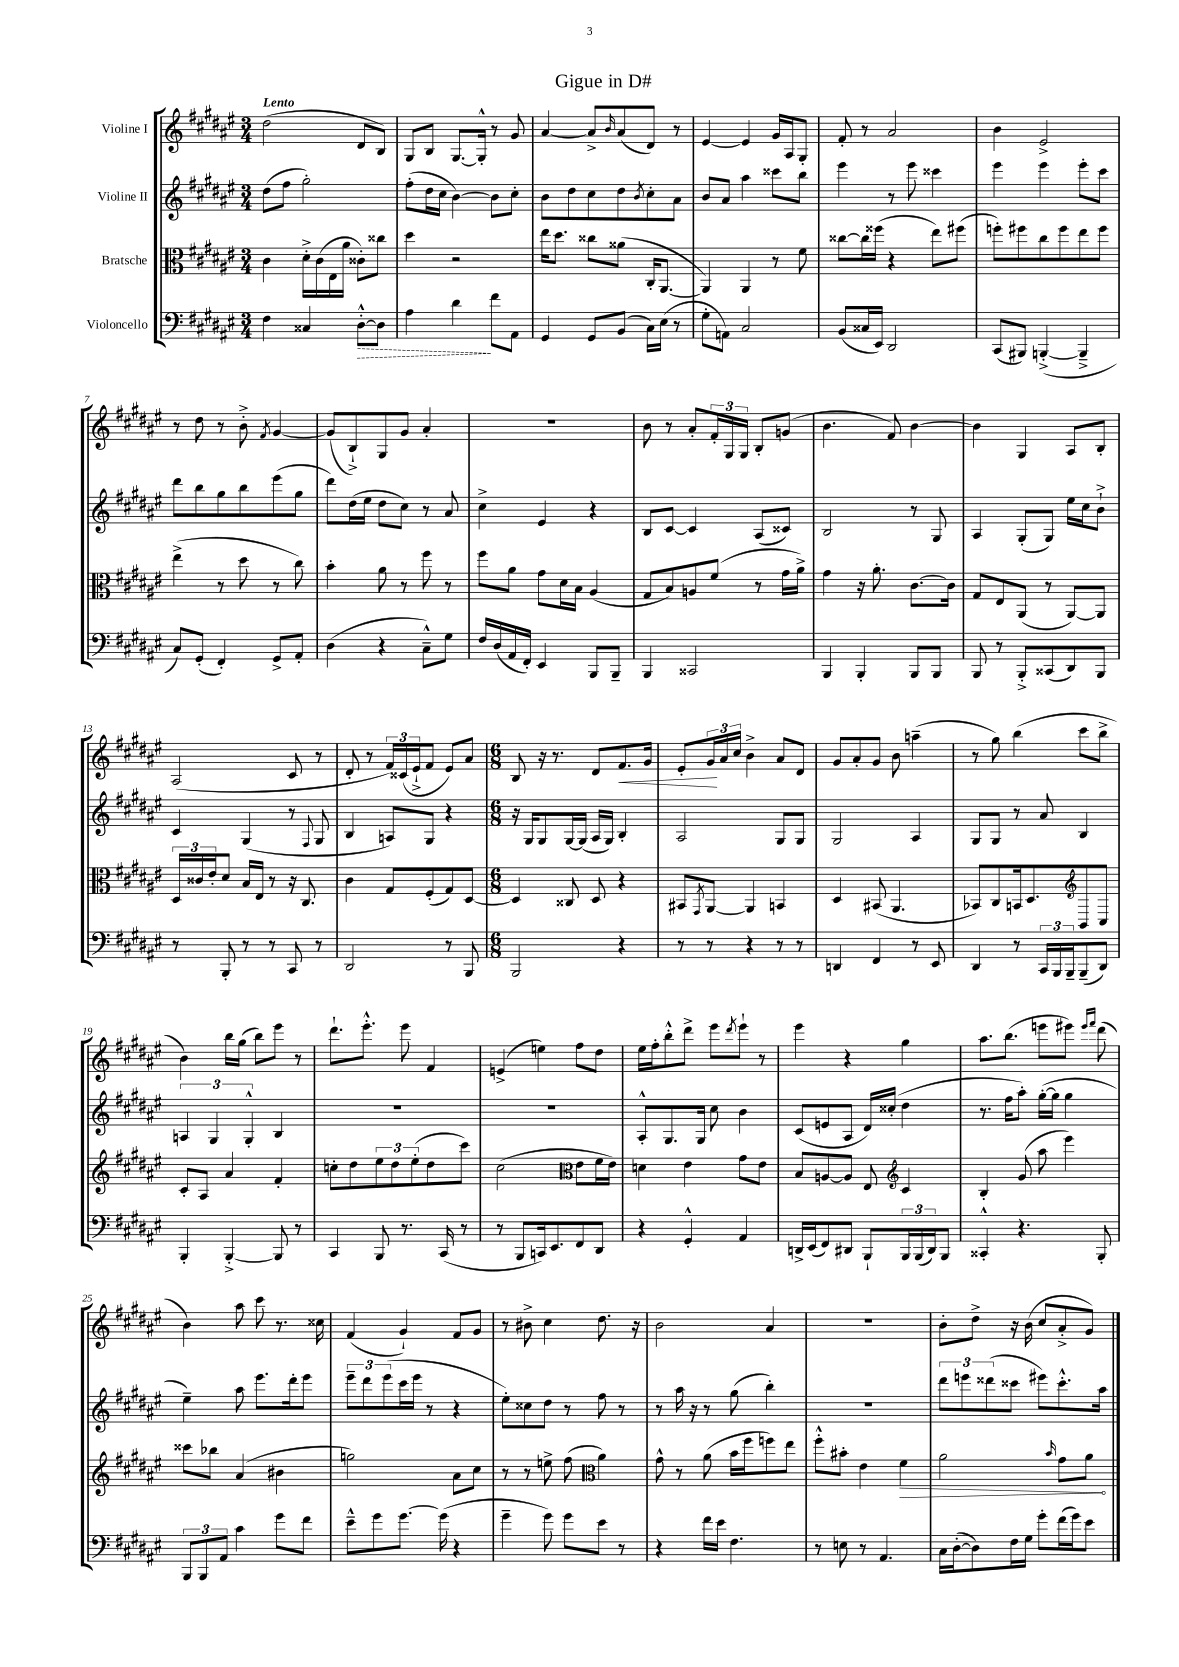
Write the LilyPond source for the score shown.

\header { title = "Gigue in D#" }
<<
\new StaffGroup <<
\new Staff = "s0" \with { instrumentName = "Violine I" } {
    \clef treble \key fis \major \numericTimeSignature \time 3/4 \tempo "Lento"
    dis''2( dis'8 b8) |
    gis8 b8 gis8.~ gis16-.-^ r8 gis'8 |
    ais'4~ ais'8-> \grace { b'16 } ais'8( dis'8) r8 |
    eis'4~ eis'4 gis'16 ais16 gis8-. |
    fis'8-. r8 ais'2 |
    b'4 eis'2-> |
    r8 dis''8 r8 b'8-.-> \acciaccatura { fis'8 } gis'4~ |
    gis'8( b8-!->) gis8 gis'8 ais'4-. |
    R2. |
    b'8 r8 ais'8-. \tuplet 3/2 { fis'16-. gis16 gis16 } b8-. g'8( |
    b'4. fis'8) b'4~ |
    b'4 gis4 ais8 b8-. |
    ais2( cis'8 r8 |
    dis'8-. r8 \tuplet 3/2 { fis'16) cisis'16( eis'16-!-> } fis'8 eis'8) ais'8 |
    \numericTimeSignature \time 6/8 b8 r16 r8. dis'8 fis'8.\< gis'16 |
    eis'8-. \tuplet 3/2 { gis'16\! ais'16 cis''16 } b'4-> ais'8 dis'8 |
    gis'8 ais'8-. gis'8 b'8 a''4--( |
    r8 gis''8) b''4( cis'''8 b''8-> |
    b'4) b''16 gis''16( b''8) eis'''8 r8 |
    dis'''8.-! eis'''8.-.-^ eis'''8 fis'4 |
    e'4->( e''4) fis''8 dis''8 |
    eis''16 fis''16-. b''8-.-^ dis'''8-> eis'''8 \acciaccatura { dis'''8 } eis'''8-! r8 |
    eis'''4 r4 gis''4 |
    ais''8. b''8.( e'''8 eis'''8) \grace { eis'''16 fis'''16 } dis'''8( |
    b'4) ais''8 cis'''8 r8. cisis''16 |
    fis'4( gis'4-!) fis'8 gis'8 |
    r8 bis'8-> cis''4 dis''8. r16 |
    b'2 ais'4 |
    R2. |
    b'8-. dis''8-> r16 b'16( cis''8 ais'8-.-> gis'8) \bar "|." |
}
\new Staff = "s1" \with { instrumentName = "Violine II" } {
    \clef treble \key fis \major \numericTimeSignature \time 3/4
    dis''8( fis''8 gis''2-.) |
    fis''8-.( dis''16 cis''16 b'4~) b'8 cis''8-. |
    b'8 dis''8 cis''8 dis''8 \acciaccatura { b'8 } cis''8-. ais'8 |
    b'8 ais'8 ais''4 cisis'''8 b''8 |
    eis'''4 r8 eis'''8 cisis'''4 |
    eis'''4 eis'''4 eis'''8-. cis'''8 |
    dis'''8 b''8 gis''8 b''8 eis'''8( gis''8 |
    dis'''8) dis''16( eis''16 dis''8 cis''8) r8 ais'8 |
    cis''4-> eis'4 r4 |
    b8 cis'8~ cis'4 ais8( cisis'8) |
    b2 r8 gis8 |
    ais4 gis8-.( gis8) eis''16 cis''16 b'8-!-> |
    cis'4 gis4( r8 \appoggiatura { fis8 } gis8 |
    b4 a8) gis8 r4 |
    \numericTimeSignature \time 6/8 r16 gis16 gis8 gis16~ gis16( ais16 gis16) b4-. |
    ais2 gis8 gis8 |
    gis2 ais4 |
    gis8 gis8 r8 ais'8 b4 |
    \tuplet 3/2 { a4 gis4 gis4-.-^ } b4 |
    R2. |
    R2. |
    ais8-.-^ gis8. gis16 cis''8 b'4 |
    cis'8( e'8 ais8 dis'16) cisis''16-.( dis''4 |
    r8. fis''16 ais''8-.) gis''16~-.( gis''16 gis''4 |
    eis''4--) ais''8 eis'''8. dis'''16-. eis'''8 |
    \tuplet 3/2 { eis'''8-- dis'''8 eis'''8( } cis'''16 eis'''16 r8 r4 |
    eis''8-.) cisis''8 dis''8 r8 fis''8 r8 |
    r8 ais''16 r16 r8 gis''8( b''4-.) |
    R2. |
    \tuplet 3/2 { dis'''8 e'''8 disis'''8( } cisis'''8 eis'''8) cisis'''8.-.-^ ais''16 \bar "|." |
}
\new Staff = "s2" \with { instrumentName = "Bratsche" } {
    \clef alto \key fis \major \numericTimeSignature \time 3/4
    cis'4 dis'16-.-> cis'16( eis16 ais'16 cisis'8-.) cisis''8 |
    dis''4 r2 |
    eis''16 dis''8. cisis''8 aisis'8( cis16-. ais,8.~ |
    ais,4) ais,4 r8 fis'8 |
    cisis''8~ cisis''16 fisis''16( r4 eis''8) fis''8( |
    f''8-.) fis''8 cis''8 fis''8 eis''8 fis''8 |
    eis''4->( r8 dis''8 r8 cis''8) |
    b'4-. ais'8 r8 fis''8 r8 |
    fis''8 ais'8 gis'8 dis'16 b16 ais4( |
    gis8 b8) a8 fis'8( r8 gis'16 ais'16->) |
    gis'4 r16 ais'8.-. cis'8.~ cis'16 |
    gis8 eis8 ais,8( r8 ais,8~) ais,8 |
    \tuplet 3/2 { dis16 cisis'16 eis'16-. } dis'8 b16 eis16 r8 r16 cis8. |
    cis'4 gis8 fis8-.( gis8) dis8~ |
    \numericTimeSignature \time 6/8 dis4 cisis8 dis8 r4 |
    bis,8 \acciaccatura { gis,8 } ais,8~ ais,4 b,4 |
    dis4 bis,8( ais,4. |
    bes,8) cis8 b,16 dis8. b,8 cis8 |
    \clef treble cis'8-. ais8 ais'4 fis'4-. |
    c''8-. dis''8 \tuplet 3/2 { eis''8 dis''8 eis''8-.( } dis''8 cis'''8) |
    cis''2( \clef alto eis'8 fis'16 eis'16) |
    d'4 eis'4 gis'8 eis'8 |
    b8 a8~ a8 eis8 \clef treble cis'4 |
    b4-. gis'8( ais''8 eis'''4) |
    cisis'''8 bes''8 ais'4( bis'4 |
    g''2) ais'8 cis''8 |
    r8 r8 e''8-> fis''8( \clef alto ais'4) |
    gis'8-^ r8 ais'8( b'16 fis''16 f''8) eis''8 |
    fis''8-.-^ bis'8-. eis'4 \once \override Hairpin.circled-tip = ##t fis'4\> |
    ais'2 \grace { b'16 } gis'8 ais'8\! \bar "|." |
}
\new Staff = "s3" \with { instrumentName = "Violoncello" } {
    \clef bass \key fis \major \numericTimeSignature \time 3/4
    fis4 cisis4 \once \override Hairpin.style = #'dashed-line dis8~-.-^\> dis8 |
    ais4 dis'4\! fis'8 ais,8 |
    gis,4 gis,8 b,8( cis16) eis16( r8 |
    gis8-. a,8) cis2 |
    b,8( cisis16 eis,16) dis,2 |
    cis,8( bis,,8) b,,4~-.->( b,,4---> |
    cis8) gis,8-.( fis,4-.) gis,8-> ais,8-. |
    dis4( r4 cis8---^) gis8 |
    fis16 dis16( ais,16 fis,16-.) eis,4 b,,8 b,,8-- |
    b,,4 cisis,2 |
    b,,4 b,,4-. b,,8 b,,8 |
    b,,8 r8 b,,8-.-> cisis,8( dis,8) b,,8 |
    r8 b,,8-. r8 r8 cis,8 r8 |
    dis,2 r8 b,,8 |
    \numericTimeSignature \time 6/8 b,,2 r4 |
    r8 r8 r4 r8 r8 |
    d,4 fis,4 r8 eis,8 |
    dis,4 r8 \tuplet 3/2 { cis,16 b,,16 b,,16-- } b,,8--( dis,8) |
    b,,4-. b,,4~-.-> b,,8 r8 |
    cis,4 b,,8 r8. cis,16( r8 |
    r8 b,,8 c,16) eis,8. fis,8 dis,8 |
    r4 gis,4-.-^ ais,4 |
    d,16-> eis,16( fis,8) dis,8 b,,8-! \tuplet 3/2 { b,,16 b,,16( dis,16) } b,,8 |
    cisis,4-.-^ r4. b,,8-. |
    \tuplet 3/2 { b,,8 b,,8 ais,8 } cis'4 gis'8 fis'8 |
    eis'8---^ gis'8 gis'8.~ gis'16( r4 |
    gis'4-- gis'8) gis'8 eis'8 r8 |
    r4 fis'16 eis'16 fis4. |
    r8 e8 r8 ais,4. |
    cis16 dis16~-.( dis8) fis16 gis16 gis'8-. fis'16( gis'16) eis'8 \bar "|." |
}
>>
>>
